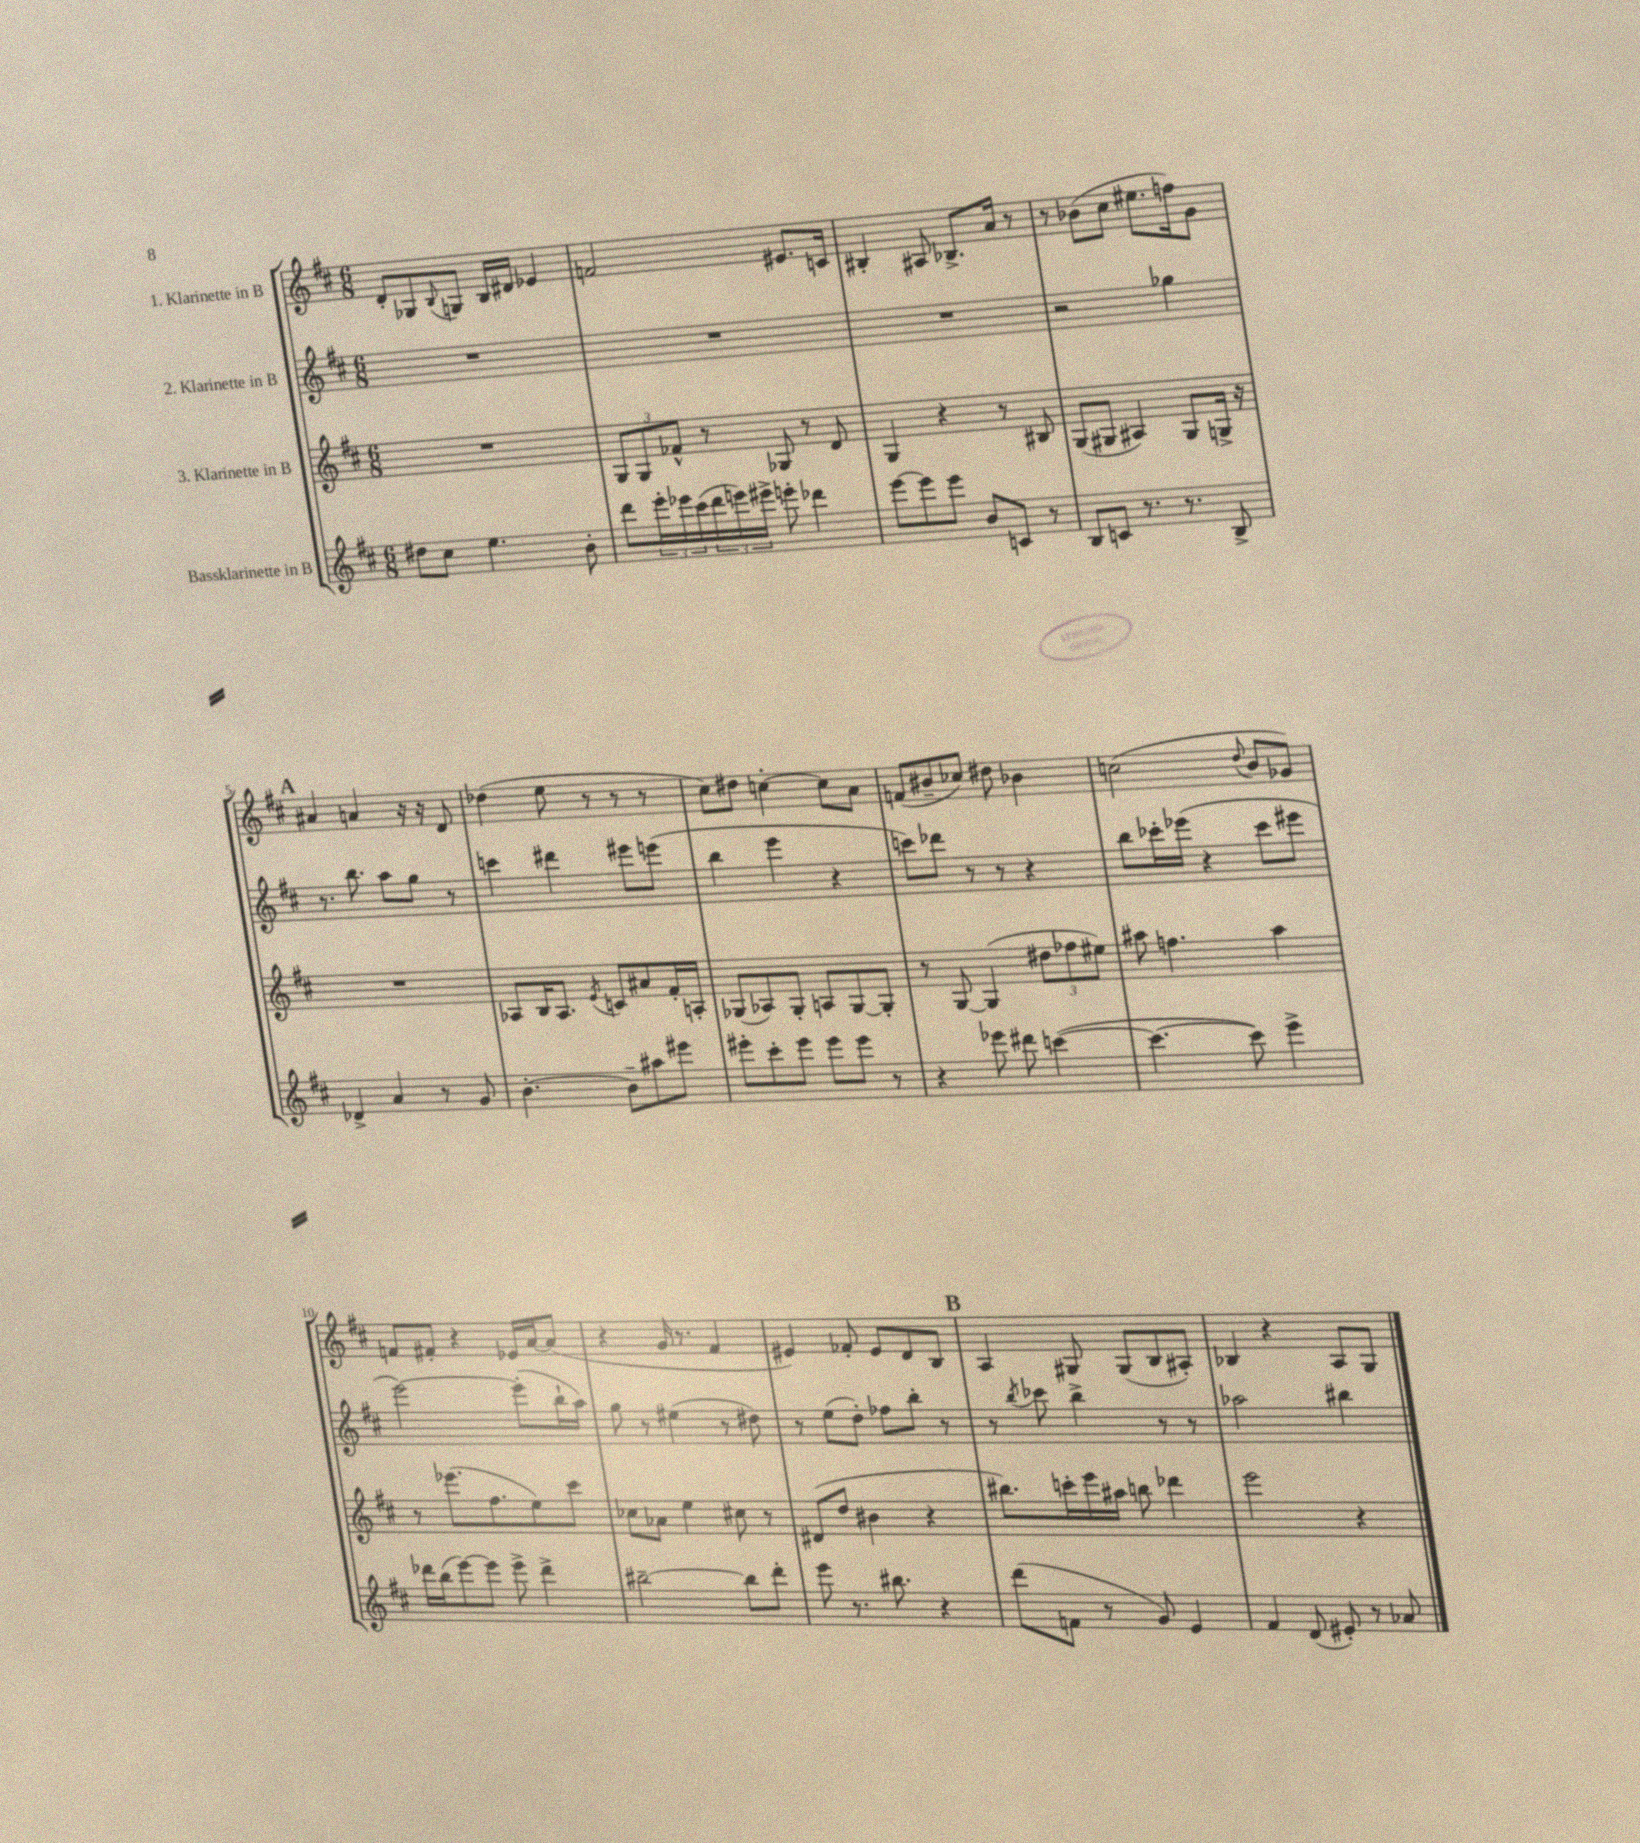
<<
\new StaffGroup <<
\new Staff = "s0" \with { instrumentName = "1. Klarinette in B" } {
    \clef treble \key d \major \numericTimeSignature \time 6/8
    d'8-. ges8 \appoggiatura { b8 } g8 b16 dis'16 ees'4 |
    f'2 eis'8. c'16 |
    bis4-. ais8 bes8.-> a'16 r8 |
    r8 bes'8( cis''8 eis''8. f''16) g'8 |
    \mark \markup { \bold "A" } ais'4 a'4 r16 r16 d'8 |
    des''4( e''8 r8 r8 r8 |
    cis''8) dis''8 c''4~-. c''8 a'8 |
    f'8( bis'8-- ces''8) dis''8 bes'4 |
    c''2( \appoggiatura { d''8 } b'8 ges'8) |
    f'8 fis'8-. r4 ees'16 a'16~ a'8( |
    r4 g'16 r8. fis'4 |
    eis'4) fes'8-. eis'8 d'8 b8 |
    \mark \markup { \bold "B" } a4 gis8 gis8( b8 ais8-.) |
    bes4 r4 a8 g8 \bar "|." |
}
\new Staff = "s1" \with { instrumentName = "2. Klarinette in B" } {
    \clef treble \key d \major \numericTimeSignature \time 6/8
    R2. |
    R2. |
    R2. |
    r2 ges''4 |
    \mark \markup { \bold "A" } r8. b''8. a''8 g''8 r8 |
    c'''4 dis'''4 eis'''8 e'''8( |
    b''4 e'''4 r4 |
    c'''8) des'''8 r8 r8 r4 |
    b''8 ces'''16-. ees'''16( r4 ces'''8 eis'''8 |
    e'''2~) e'''8-.( b''16-! a''16) |
    g''8 r8 eis''4( r8 dis''8) |
    r8 e''8( d''8-.) fes''8 b''8-. r8 |
    \mark \markup { \bold "B" } r8 \acciaccatura { b''8 } ces'''8 b''4-> r8 r8 |
    aes''2 bis''4 \bar "|." |
}
\new Staff = "s2" \with { instrumentName = "3. Klarinette in B" } {
    \clef treble \key d \major \numericTimeSignature \time 6/8
    R2. |
    \tuplet 3/2 { g8 g8 fes'8-^ } r8 ges8 r8 d'8 |
    g4 r4 r8 bis8 |
    g8( gis8 ais4) gis8 g16-> r16 |
    \mark \markup { \bold "A" } R2. |
    aes8 b16 aes8. \acciaccatura { e'8 } c'8 ais'8 fis'16-. a16-. |
    ges8( aes8) ges8-. a8 ges8~ ges8-. |
    r8 g8~ g4( \tuplet 3/2 { dis''8 fes''8 eis''8) } |
    ais''8 f''4. ais''4 |
    r8 ees'''8.( fis''8. e''8) cis'''8 |
    ces''8 aes'8 e''4 cis''8 r8 |
    dis'8( d''8 bis'4 r4 |
    \mark \markup { \bold "B" } bis''8.) c'''16-. e'''16 ais''16 b''8 des'''4 |
    e'''2 r4 \bar "|." |
}
\new Staff = "s3" \with { instrumentName = "Bassklarinette in B" } {
    \clef treble \key d \major \numericTimeSignature \time 6/8
    dis''8 cis''8 e''4. b'8-. |
    d'''8 \tuplet 3/2 { e'''16-. ees'''16 cis'''16( } \tuplet 3/2 { d'''16 e'''16) eis'''16-> } e'''8-. des'''4 |
    e'''8~ e'''8 e'''8 b'8 c'8 r8 |
    b8 c'8 r8. r8. b8-> |
    \mark \markup { \bold "A" } des'4-> a'4 r8 g'8 |
    b'4.~-. b'8-- ais''8 eis'''8 |
    eis'''8-. cis'''8-. eis'''8 eis'''8 eis'''8 r8 |
    r4 ees'''8 dis'''8 c'''4~( |
    c'''4.~ c'''8) e'''4-> |
    des'''16 b''16( e'''8~) e'''8 e'''8-> des'''4-> |
    bis''2~-- bis''8 d'''8-. |
    e'''8 r8. bis''8. r4 |
    \mark \markup { \bold "B" } d'''8( f'8 r8 g'8) e'4 |
    fis'4 d'8( eis'8-.) r8 aes'8 \bar "|." |
}
>>
>>
